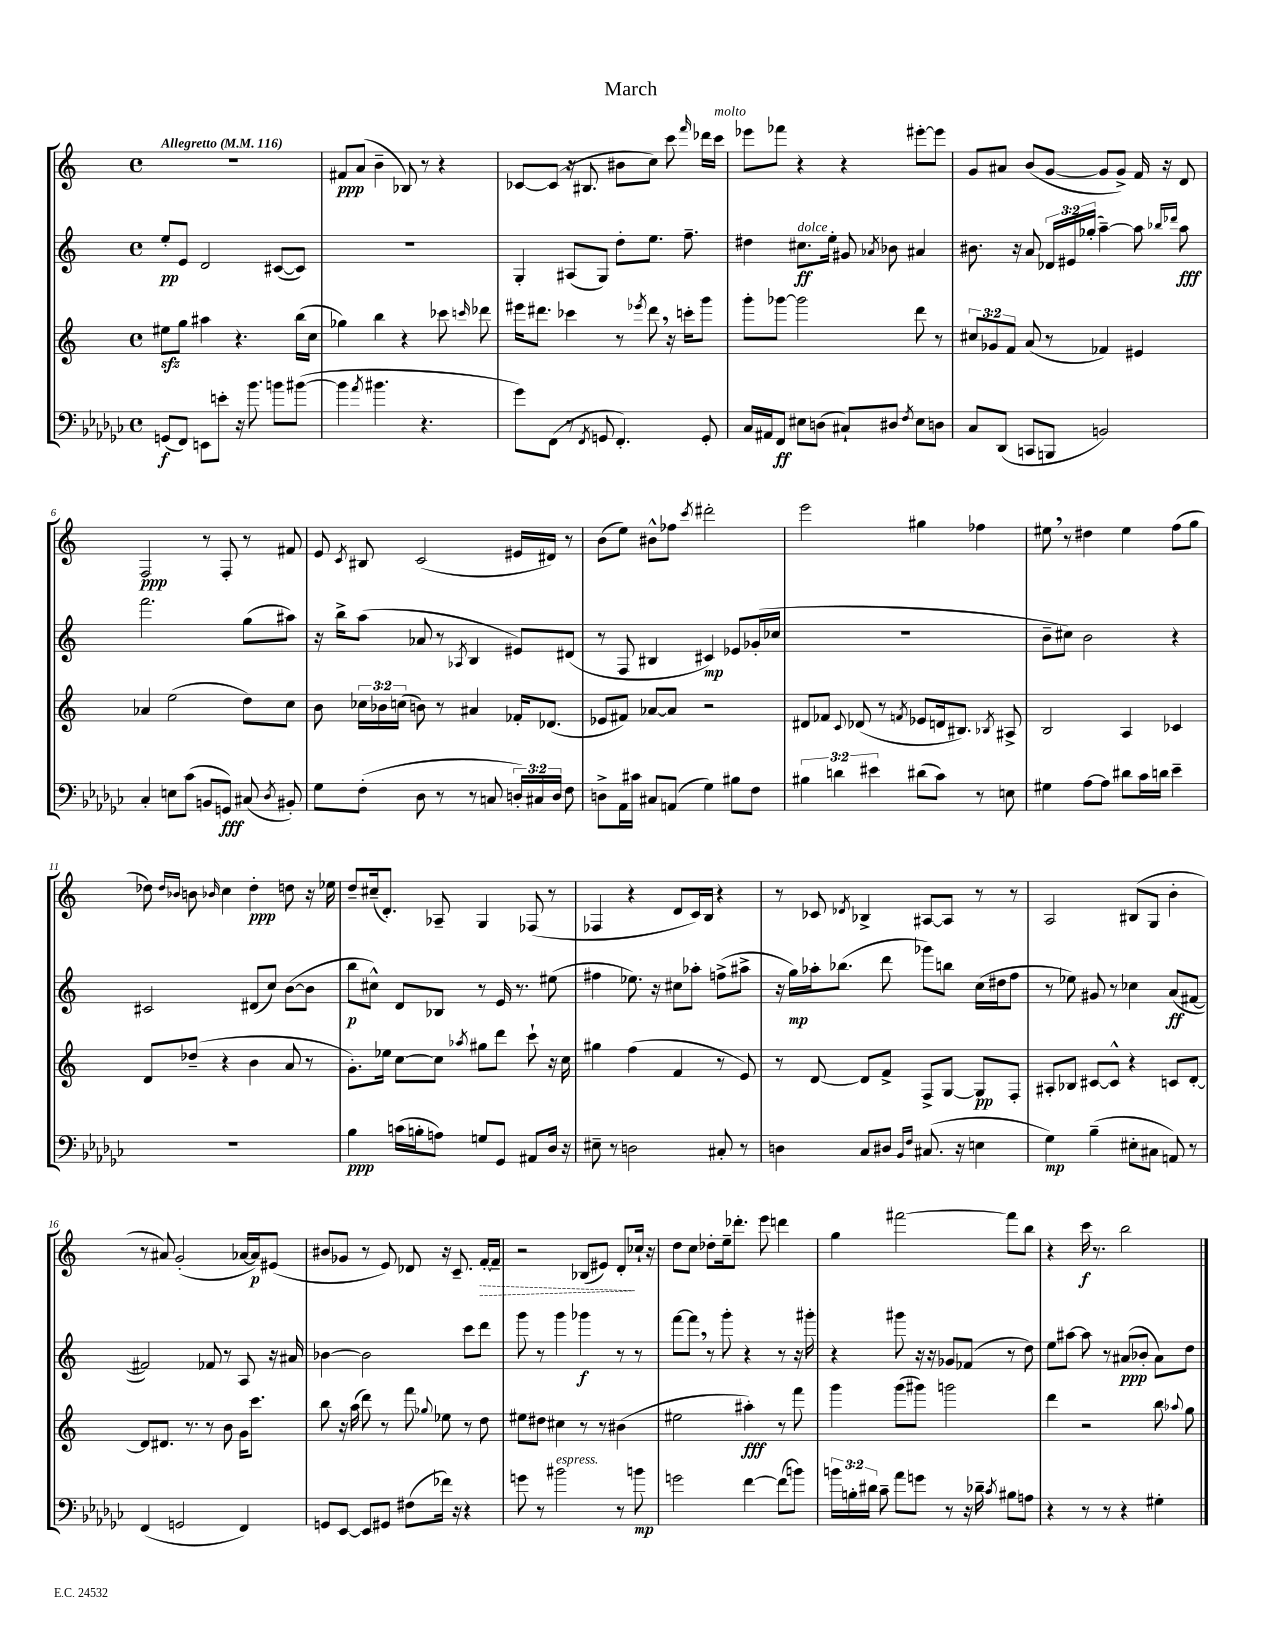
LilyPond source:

\header { title = "March" }
<<
\new StaffGroup <<
\new Staff = "s0" {
    \clef treble \key c \major \defaultTimeSignature \time 4/4 \tempo "Allegretto" 4 = 116
    \autoBeamOff R1 |
    fis'8[\ppp a'8]( b'4-- bes8) r8 r4 |
    ces'8[~ ces'8]( r16 bis8. bis'8[ c''8]) c'''8 \grace { f'''16 } des'''16[ c'''16]^\markup { \italic "molto" } |
    ees'''8[ fes'''8] r4 r4 eis'''8[~-. eis'''8] |
    g'8[ ais'8] b'8[( g'8]~ g'8[ g'8]->) f'16 r16 d'8 |
    f2\ppp r8 f8-. r8 fis'8 |
    e'8 \acciaccatura { c'8 } bis8 c'2( eis'16[ dis'16]) r8 |
    b'8[( e''8]) bis'8[-^ fes''8] \acciaccatura { c'''8 } dis'''2-. |
    e'''2 gis''4 fes''4 |
    eis''8 \breathe r8 dis''4 eis''4 f''8[( g''8] |
    des''8) \grace { des''16[ bes'16] } b'8 \grace { bes'16 } c''4 des''4-.\ppp d''8 r16 ees''16 |
    d''8[-- cis''16--( d'8.]-.) aes8-- g4 fes8( r8 |
    fes4 r4 d'8[ c'16) b16] r4 |
    r8 ces'8 \acciaccatura { des'8 } bes4-> ais8[~ ais8] r8 r8 |
    a2 bis8[( g8] b'4-. |
    r8 ais'8) g'2-.( aes'16[~ aes'16\p) eis'8]( |
    bis'8[ ges'8] r8 e'8) des'8 r16 c'8.-- \once \override Hairpin.style = #'dashed-line f'16[~-.\> f'16]-- |
    r2 bes8[( eis'8]) d'8[-.\! ces''16]-! r16 |
    d''8[ c''8] des''8[-. e''16-- des'''8.]-. e'''8 d'''4 |
    g''4 fis'''2~ fis'''8[ b''8] |
    r4 c'''16\f r8. b''2 \bar "|." |
}
\new Staff = "s1" {
    \clef treble \key c \major \defaultTimeSignature \time 4/4 \override Staff.TupletNumber.text = #tuplet-number::calc-fraction-text
    \autoBeamOff e''8[-.\pp e'8] d'2 cis'8[~( cis'8]) |
    R1 |
    g4-. ais8[( g8]) d''8[-. e''8.] f''8.-- |
    dis''4 cis''8.[\ff^\markup { \italic "dolce" } e''16]-. gis'8 \acciaccatura { aes'8 } bes'8 ais'4 |
    bis'8. r16 a'8 \tuplet 3/2 { des'16[ eis'16 ges''16]-.( } a''4~--) a''8 \grace { bes''16[ des'''16] } a''8\fff |
    f'''2. g''8[( ais''8]) |
    r16 b''16[-> a''8]( aes'8 r8 \acciaccatura { aes8 } b4 eis'8[) dis'8]( |
    r8 f8 bis4 cis'4\mp) ees'8[ ges'16-.( ces''16] |
    R1 |
    b'8[-- cis''8]) b'2 r4 |
    cis'2 dis'8[( c''8]) b'8[~( b'8] |
    b''8[\p cis''8]-^) d'8[ bes8] r8 e'16 r8. eis''8( |
    fis''4 ees''8.) r16 cis''8[ aes''8]-. f''8[->( ais''8]-> |
    r16 g''16[\mp) aes''16-. bes''8.]( d'''8 ges'''8[) b''8] c''16[( dis''16 f''8] |
    r8 ees''8) gis'8 r8 ces''4 a'8[\ff( fis'8]~ |
    fis'2) fes'8 r8 a8 r16 ais'16 |
    bes'4~ bes'2 c'''8[ d'''8] |
    g'''8 r8 g'''4 ges'''4\f r8 r8 |
    f'''8[~ f'''8] \breathe r8 g'''8-. r4 r8 r16 gis'''16-. |
    r4 gis'''8 r16 r16 ges'8[ fes'8]( r8 d''8) |
    e''8[ ais''8]~ ais''8 r8 ais'8[\ppp( bes'8]-. ais'8[) d''8] \bar "|." |
}
\new Staff = "s2" {
    \clef treble \key c \major \defaultTimeSignature \time 4/4 \override Staff.TupletNumber.text = #tuplet-number::calc-fraction-text
    \autoBeamOff eis''8[\sfz g''8] ais''4 r4. b''16[( c''16] |
    ges''4) b''4 r4 ces'''8 \grace { c'''16 } des'''8 |
    eis'''16[ dis'''8.] ces'''4 r8 \acciaccatura { ees'''8 } dis'''8 \breathe r16 c'''16[-. g'''8] |
    g'''8[-. ges'''8]~ ges'''2 d'''8 r8 |
    \tuplet 3/2 { cis''8[ ges'8 f'8] } a'8( r8 fes'4) eis'4 |
    aes'4 e''2( d''8[) c''8] |
    b'8 \tuplet 3/2 { ces''16[ bes'16 c''16]( } b'8) r8 ais'4 fes'16[-. des'8.]( |
    ees'8[ fis'8]) aes'8[~ aes'8] r2 |
    dis'8[ fes'8] \appoggiatura { c'8 } des'8( r8 \acciaccatura { f'8 } ees'8[ d'16 bis8.]) \acciaccatura { bes8 } ais8-> |
    b2 a4 ces'4 |
    d'8[ des''8]--( r4 b'4 a'8 r8 |
    g'8.[-.) ees''16] c''8[~ c''8] \acciaccatura { aes''8 } gis''8[ d'''8] c'''8-! r16 c''16 |
    gis''4 f''4( f'4 r8 e'8) |
    r8 d'8~ d'8[ f'8]-> f8[-> g8]~ g8[\pp f8]-. |
    ais8[-. bes8] cis'8[~ cis'8]-^ r4 c'8[ d'8]~-. |
    d'8[ dis'8.] r8. r8 b'8 g'16[ c'''8.] |
    b''8 r16 a''16( d'''8) r8 f'''8 \appoggiatura { ges''8 } ees''8 r8 d''8 |
    eis''8[ dis''8] cis''4 r8 r8 bis'4( |
    eis''2 ais''4-.\fff) r8 f'''8 |
    g'''4 g'''8[( gis'''8]) g'''2 |
    d'''4 r2 b''8 \appoggiatura { aes''8 } g''8 \bar "|." |
}
\new Staff = "s3" {
    \clef bass \key ges \major \defaultTimeSignature \time 4/4 \override Staff.TupletNumber.text = #tuplet-number::calc-fraction-text
    \autoBeamOff g,8[\f( f,8]) e,8[ e'8]-. r16 bes'8. b'8[ bis'8]~( |
    bis'4 \acciaccatura { aes'8 } bis'4. r4. |
    ges'8[) f,8]( r8 \acciaccatura { f,8 } g,8 f,4.-.) g,8-. |
    ces16[ ais,16 f,8]\ff eis8[ d8]( cis8[-!) dis8] \acciaccatura { f8 } eis8[ d8] |
    ces8[ des,8]( c,8[ b,,8] b,2) |
    ces4-. e8[ ces'8]( b,8[ g,8]\fff) cis8( \acciaccatura { des8 } bis,8-.) |
    ges8[ f8]-.( des8 r8 r8 c8 \tuplet 3/2 { d16[-.) cis16 d16] } f8 |
    d8[-> aes,16 cis'16] cis8[ a,8]( ges4) bis8[ f8] |
    \tuplet 3/2 { bis4 d'4 eis'4 } dis'8[( ces'8]) r8 e8 |
    gis4 aes8[~ aes8] dis'8[ ces'16 d'16] ees'4-- |
    R1 |
    bes4\ppp c'16[( b16-. a8]) g8[ ges,8] ais,8[ des16] r16 |
    eis8-- r8 d2 cis8-. r8 |
    d4 ces8[ dis8] \grace { bes,16[ f16] } cis8.( r16 e4 |
    ges4\mp) bes4--( eis8[-. cis8] a,8) r8 |
    f,4( g,2 f,4) |
    g,8[ ees,8]~ ees,8[ gis,8] fis8[( fes'16]) r16 r4 |
    g'8 r8 bis'2^\markup { \italic "espress." } r8 b'8\mp |
    g'2 f'4~ f'8[( b'8]) |
    \tuplet 3/2 { b'16[ b16-. dis'16] } ces'8-- aes'8[ g'8] r8 r16 des'16-- \acciaccatura { ces'8 } bis8[ a8] |
    r4 r8 r8 r4 gis4-. \bar "|." |
}
>>
>>
